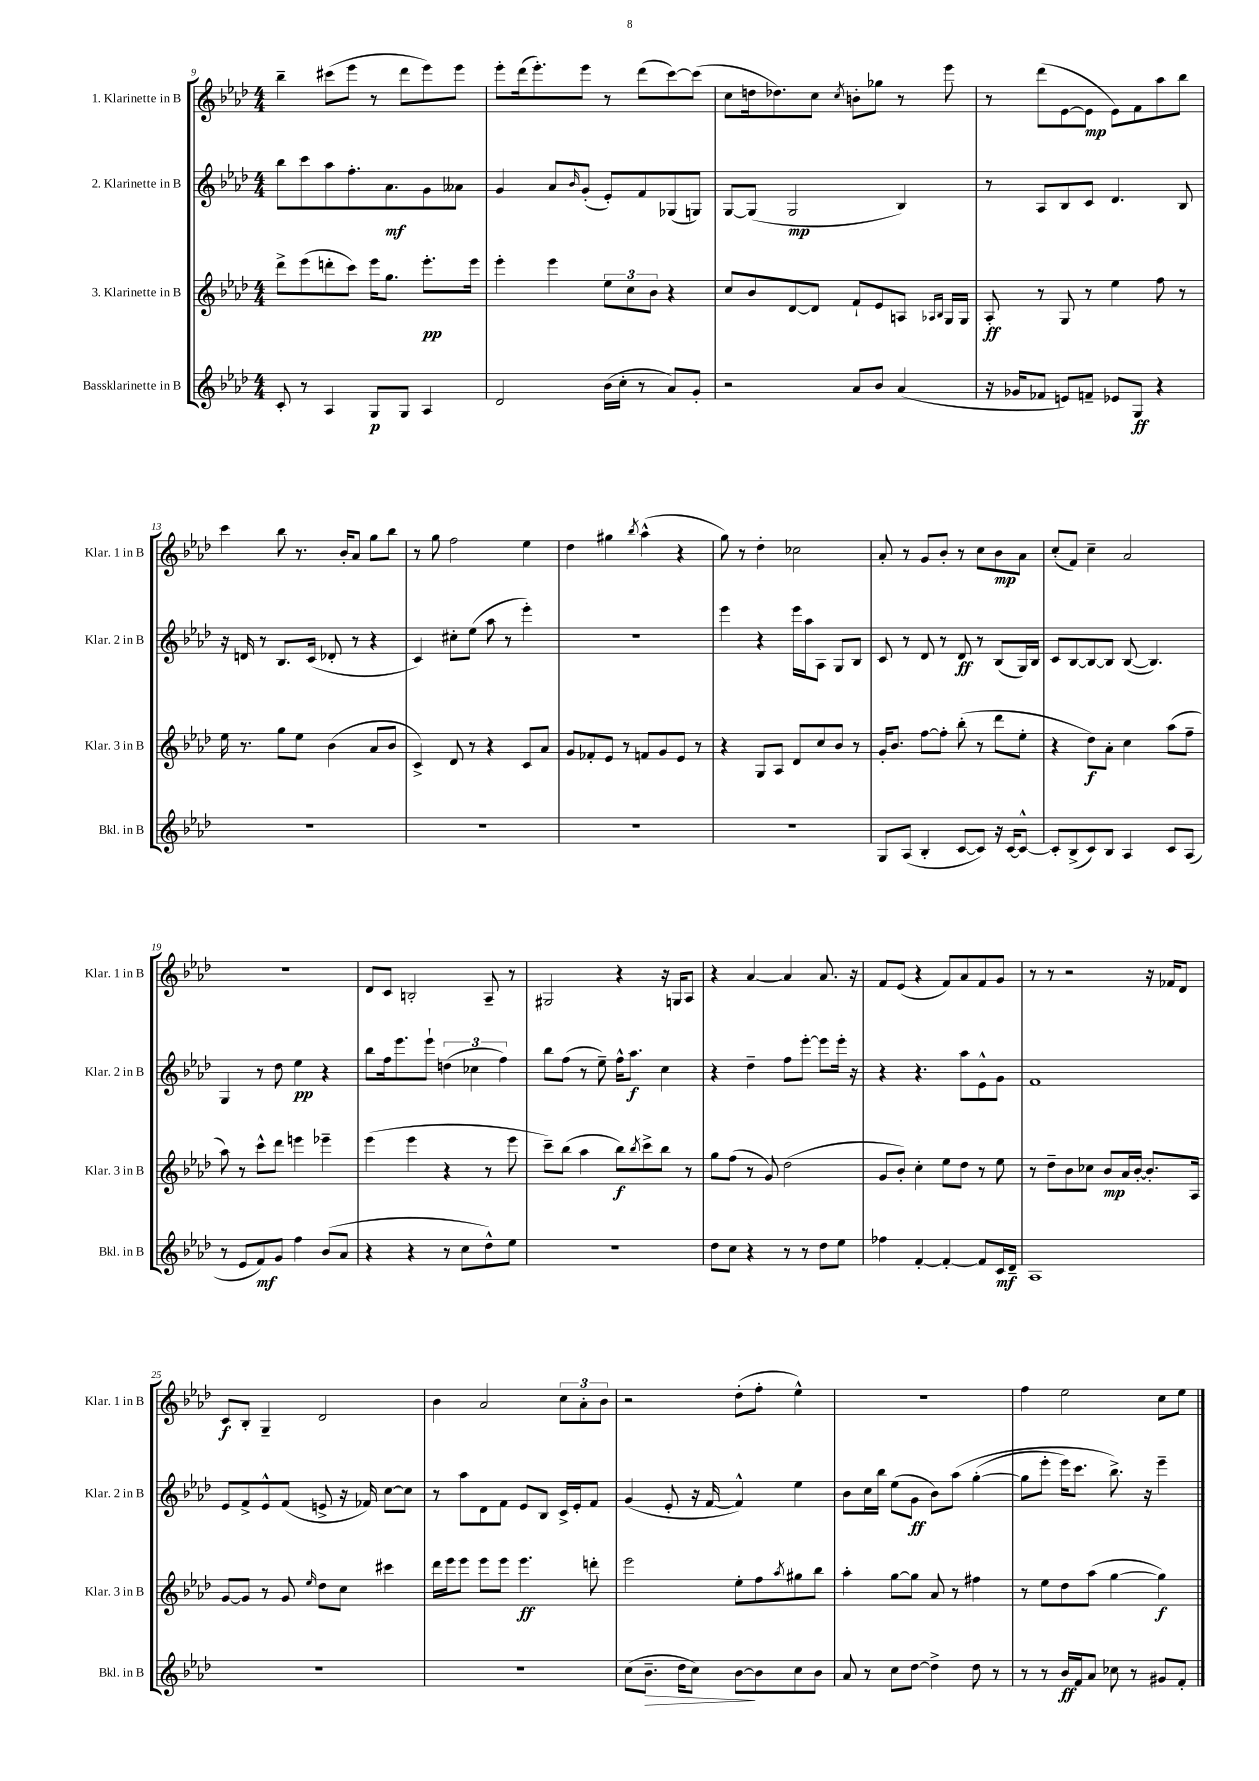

**kern	**kern	**kern	**kern
*staff4	*staff3	*staff2	*staff1
*clefG2	*clefG2	*clefG2	*clefG2
*k[b-e-a-d-]	*k[b-e-a-d-]	*k[b-e-a-d-]	*k[b-e-a-d-]
*M4/4	*M4/4	*M4/4	*M4/4
8c'/	8ddd-^\L	8bb-\L	4bb-~\
8r	(8eee-\	8ccc\	.
4A-/	8ddd'\	8aa-\	(8ccc#\L
.	8ccc\J)	8.ff'\	8eee-\J
8G/L	16eee-\LK	.	8r
.	8.gg\J	8.a-\	.
8G/J	.	.	8ddd-\L
4A-/	8.eee-'\L	8g\	8eee-\)
.	.	8a--\J	8eee-\J
.	16eee-\Jk	.	.
=	=	=	=
2d-/	4eee-'\	4g/	8eee-'\L
.	.	.	(16ddd-\k
.	.	.	8.eee-'\)
.	4eee-\	8a-/L	.
.	.	16qqb-/	.
.	.	(8g'/J	8eee-\J
(16b-\LL	12ee-\L	8e-'/L)	8r
16cc'\JJ	.	.	.
.	12cc\	.	.
8r	.	8f/	(8ddd-\L
.	12b-\J	.	.
8a-/L)	4r	(8G-/	[8ccc\)
8g'/J	.	8G/J)	(8ccc\]J
=	=	=	=
2r	8cc/L	[8G/L	8cc\L
.	8b-/	(8G/]J	16dd\k
.	.	.	8.dd-\)
.	[8d-/	2G/	.
.	8d-/]J	.	8cc\J
.	.	.	8qcc/
8a-/L	8f`/L	.	8b'\L
8b-/J	8e-/	.	8gg-\J
(4a-/	8A/J	4B-/)	8r
.	16qqA-/LL	.	.
.	16qqB-/JJ	.	.
.	16G/LL	.	8eee-\
.	16G/JJ	.	.
=	=	=	=
16r	8A-'/	8r	8r
16g-/LK	.	.	.
8f-/J	8r	8A-/L	(8ddd-\L
8e/L)	8G/	8B-/	[8e-\
8f~/J	8r	8c/J	8e-\]J
8e-/L	4ee-\	4.d-/	8e-\L)
8G/J	.	.	8f\
4r	8ff\	.	8aa-\
.	8r	8B-/	8bb-\J
=	=	=	=
1r	16ee-\	16r	4ccc\
.	8.r	16d/	.
.	.	8r	.
.	8gg\L	8.B-/L	8bb-\
.	8ee-\J	.	8.r
.	.	(16c/Jk	.
.	(4b-\	8d-'/	.
.	.	.	16b-'/LK
.	.	8r	8a-/J
.	8a-/L	4r	8gg\L
.	8b-/J	.	8bb-\J
=	=	=	=
1r	4c^/)	4c/)	8r
.	.	.	8gg\
.	8d-/	8cc#'\L	2ff\
.	8r	(8ee-\J	.
.	4r	8aa-\	.
.	.	8r	.
.	8c/L	4eee-'\)	4ee-\
.	8a-/J	.	.
=	=	=	=
1r	8g/L	1r	4dd-\
.	8f-'/	.	.
.	8e-/J	.	4gg#\
.	8r	.	.
.	.	.	8qbb-/
.	8f/L	.	(4aa-^^\
.	8g/	.	.
.	8e-/J	.	4r
.	8r	.	.
=	=	=	=
1r	4r	4eee-\	8gg\)
.	.	.	8r
.	8G/L	4r	4dd-'\
.	8A-/J	.	.
.	8d-/L	16eee-\LL	2cc-\
.	.	16aa-\J	.
.	8cc/	8A-\J	.
.	8b-/J	8G/L	.
.	8r	8B-/J	.
=	=	=	=
8G/L	16g'/LK	8c/	8a-'/
.	8.b-/J	.	.
(8A-/J	.	8r	8r
4B-'/	[8ff\L	8d-/	8g/L
.	8ff'\]J	8r	8b-'/J
[8c/L	(8bb-'\	8d-/	8r
8c/]J)	8r	8r	8cc\L
16r	8ddd-\L	(8B-/L	8b-\
[16c/LK	.	.	.
8c^^/_J	8ee-'\J	16G/L)	8a-\J
.	.	16B-/JJ	.
=	=	=	=
8c'/]L	4r	8c/L	(8cc'/L
(8B-^/	.	[8B-/	8f/J)
8c/)	8dd-\L)	8B-/_	4cc~\
8B-/J	8a-'\J	8B-/]J	.
4A-/	4cc\	([8B-/	2a-/
.	.	4.B-/])	.
8c/L	(8aa-\L	.	.
(8A-/J	8ff~\J	.	.
=	=	=	=
8r	8aa-\)	4G/	1r
8e-/L	8r	.	.
8f/)	8ccc^^\L	8r	.
8g/J	8ddd-\J	8dd-\	.
4ff\	4eee\	4ee-\	.
(8b-/L	4eee-~\	4r	.
8a-/J	.	.	.
=	=	=	=
4r	(4eee-\	8bb-\L	8d-/L
.	.	16ff\k	8c/J
.	.	8.eee-\	.
4r	4eee-\	.	2B'/
.	.	8eee-`\J	.
8r	4r	(6dd\	.
8cc\L	.	.	.
.	.	6cc-\	.
8dd-^^\)	8r	.	8A-~/
.	.	6ff\)	.
8ee-\J	8eee-\	.	8r
=	=	=	=
1r	8ccc~\L)	8bb-\L	2G#/
.	(8bb-\J	(8ff\J	.
.	4aa-\	8r	.
.	.	8ee-~\)	.
.	8bb-\L)	16ff^^\LK	4r
.	.	8.aa-\J	.
.	8qbb-/	.	.
.	8ccc^\	.	.
.	8bb-\J	4cc\	16r
.	.	.	16G/LK
.	8r	.	8A-/J
=	=	=	=
8dd-\L	8gg\L	4r	4r
8cc\J	(8ff\J	.	.
4r	8r	4dd-~\	[4a-/
.	8g/)	.	.
8r	(2dd-\	8ff\L	4a-/]
8r	.	[8eee-'\J	.
8dd-\L	.	8eee-\]L	8.a-/
8ee-\J	.	16eee-'\Jk	.
.	.	16r	16r
=	=	=	=
4ff-\	8g/L	4r	8f/L
.	8b-'/J)	.	(8e-/J
[4f'/	4cc'\	4.r	4r
4f'/_	8ee-\L	.	8f/L)
.	8dd-\J	8aa-\L	8a-/
8f/]L	8r	8e-^^\	8f/
16c/L	8ee-\	8g\J	8g/J
16d-~/JJ	.	.	.
=	=	=	=
1A-	8r	1f	8r
.	8dd-~\L	.	8r
.	8b-\	.	2r
.	8cc-\J	.	.
.	8b-/L	.	.
.	16a-/L	.	.
.	[16b-'/JJ	.	.
.	8.b-'/]L	.	16r
.	.	.	16f-/LK
.	.	.	8d-/J
.	16A-/Jk	.	.
=	=	=	=
1r	[8g/L	8e-/L	8c/L
.	8g/]J	8f^/	8B-'/J
.	8r	8e-^^/	4G~/
.	8g/	(8f/J	.
.	16qqee-/	.	.
.	8dd-\L	8e^/	2d-/
.	8cc\J	16r	.
.	.	16f-/)	.
.	4ccc#\	[8cc\L	.
.	.	8cc\]J	.
=	=	=	=
1r	16ddd-\LL	8r	4b-\
.	16eee-\J	.	.
.	8eee-\J	8aa-\L	.
.	8eee-\L	8d-\	2a-/
.	8eee-\J	8f\J	.
.	4.eee-\	8e-/L	.
.	.	8B-/J	.
.	.	16c^/LL	12cc\L
.	.	16e-'/J	.
.	.	.	12a-'\
.	8ddd'\	8f/J	.
.	.	.	12b-\J
=	=	=	=
(8cc\L	2eee-\	(4g/	2r
8.b-~\J	.	.	.
.	.	8e-'/	.
16dd-\LK	.	.	.
8cc\J)	.	16r	.
.	.	[16f/	.
[8b-\L	8ee-'\L	4f^^/])	(8dd-'\L
8b-\]	8ff\	.	8ff'\J
.	8qaa-/	.	.
8cc\	8gg#\	4ee-\	4ee-^^\)
8b-\J	8bb-\J	.	.
=	=	=	=
8a-/	4aa-'\	8b-\L	1r
8r	.	16cc\L	.
.	.	16bb-\JJ	.
8cc\L	[8gg\L	(8ee-\L	.
[8dd-\J	8gg\]J	8g\J	.
4dd-^\]	8a-/	8b-\L)	.
.	8r	&(8aa-\J	.
8dd-\	4ff#\	([4gg'\	.
8r	.	.	.
=	=	=	=
8r	8r	8gg\]L	4ff\
8r	8ee-\L	8eee-'\J	.
16b-/LL	8dd-\	16eee-\LK)	2ee-\
16f/J	.	8.ccc\J	.
8a-/J	(8aa-\J	.	.
8cc-\	[4gg\	8.bb-^\&)	.
8r	.	.	.
.	.	16r	.
8g#/L	4gg\])	4eee-~\	8cc\L
8f'/J	.	.	8ee-\J
==	==	==	==
*-	*-	*-	*-
